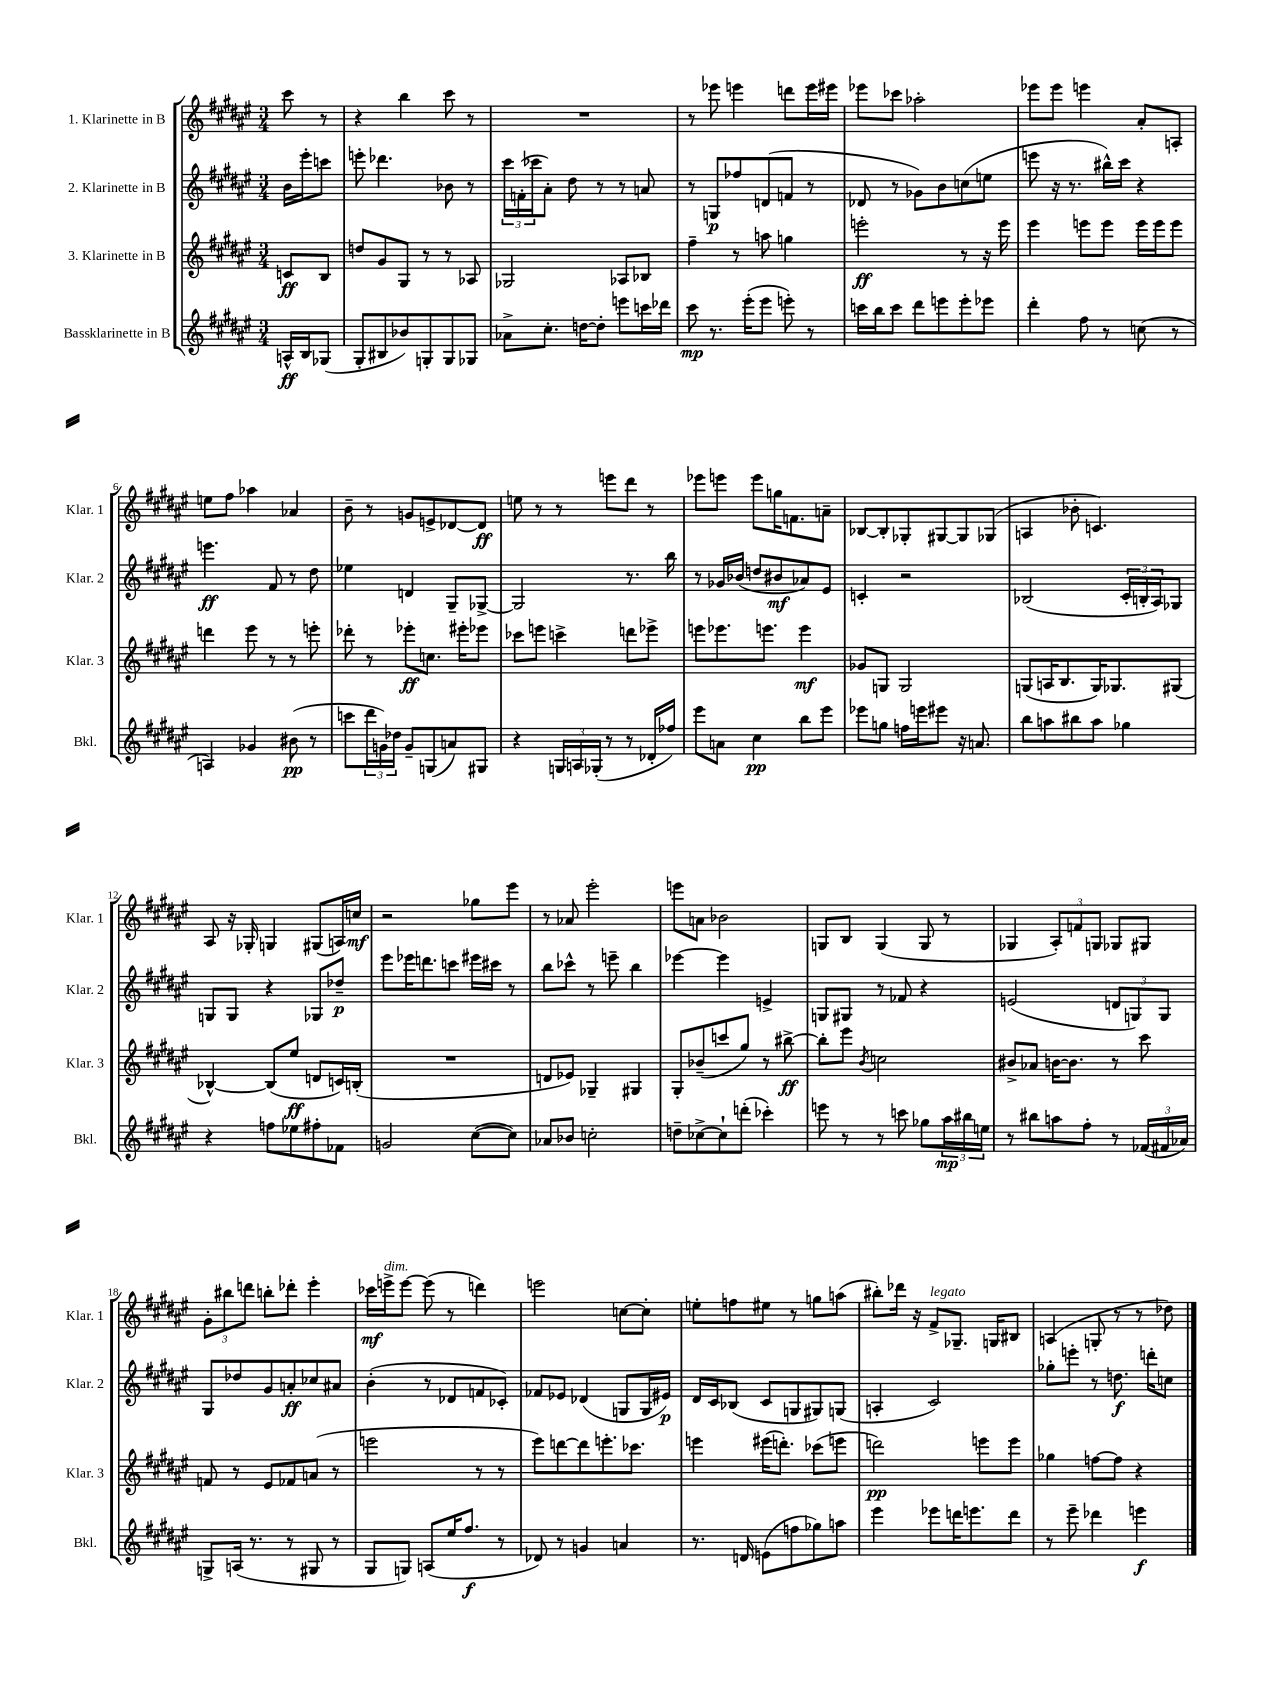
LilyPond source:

<<
\new StaffGroup <<
\new Staff = "s0" \with { instrumentName = "1. Klarinette in B" shortInstrumentName = "Klar. 1" } {
    \clef treble \key fis \major \numericTimeSignature \time 3/4 \partial 4
    cis'''8 r8 |
    r4 b''4 cis'''8 r8 |
    R2. |
    r8 ees'''8 e'''4 d'''8 e'''16 eis'''16 |
    ees'''8 ces'''8 aes''2-. |
    ees'''8 ees'''8 e'''4 ais'8-. a8-. |
    e''8 fis''8 aes''4 aes'4 |
    b'8-- r8 g'8 e'8-> des'8~ des'8\ff |
    e''8 r8 r8 e'''8 dis'''8 r8 |
    ees'''8 e'''8 e'''8 g''16 f'8. a'8-- |
    bes8~ bes8-. ges8-. gis8~ gis8 ges8( |
    a4 bes'8-. c'4.) |
    ais8 r16 ges16-. g4 gis8( a16) c''16\mf |
    r2 ges''8 eis'''8 |
    r8 aes'8 eis'''2-. |
    e'''8 a'8 bes'2 |
    g8 b8 g4( g8 r8 |
    ges4 \tuplet 3/2 { ais8-.) f'8 g8 } ges8 gis8 |
    \tuplet 3/2 { gis'8-. bis''8 d'''8 } b''8-. des'''8-. eis'''4-. |
    ces'''16\mf e'''16->^\markup { \italic "dim." } e'''8~ e'''8( r8 d'''4) |
    e'''2 c''8~ c''8-. |
    e''8-. f''8 eis''8 r8 g''8 a''8( |
    bis''8-.) des'''16 r16 fis'8->^\markup { \italic "legato" } ges8.-- g16 bis8 |
    a4( g8-. r8 r8 des''8) \bar "|." |
}
\new Staff = "s1" \with { instrumentName = "2. Klarinette in B" shortInstrumentName = "Klar. 2" } {
    \clef treble \key fis \major \numericTimeSignature \time 3/4 \partial 4
    b'16 eis'''16-. c'''8 |
    e'''8-. des'''4. bes'8 r8 |
    \tuplet 3/2 { cis'''16 f'16-.( ces'''16 } ais'8-.) dis''8 r8 r8 a'8 |
    r8 g8\p fes''8 d'8( f'8 r8 |
    des'8 r8 ges'8) b'8 c''8( e''8 |
    e'''8 r16 r8. bis''16-^) cis'''16 r4 |
    e'''4.\ff fis'8 r8 dis''8 |
    ees''4 d'4 gis8-- ges8~-> |
    ges2 r8. b''16 |
    r8 ges'16 bes'16( d''8 bis'8\mf aes'8) eis'8 |
    c'4-. r2 |
    bes2( \tuplet 3/2 { cis'16-. b16-. ais16) } ges8 |
    g8 g8 r4 ges8 des''8--\p |
    eis'''8 ees'''16 d'''8. c'''8 eis'''16 cis'''16 r8 |
    b''8 ces'''8-^ r8 e'''8-- b''4 |
    ees'''4~ ees'''4 e'4-> |
    g8 gis8 r8 fes'8 r4 |
    e'2( \tuplet 3/2 { d'8 g8) g8 } |
    gis8 des''8 gis'8 a'8-.\ff ces''8 ais'8 |
    b'4-.( r8 des'8 f'8 ces'8-.) |
    fes'8 ees'8 des'4( g8 g16 eis'16\p) |
    dis'16 cis'16 bes8( cis'8 g8 gis8) g8( |
    a4-. cis'2) |
    ges''8-. e'''8-. r8 d''8.\f d'''16-. c''8 \bar "|." |
}
\new Staff = "s2" \with { instrumentName = "3. Klarinette in B" shortInstrumentName = "Klar. 3" } {
    \clef treble \key fis \major \numericTimeSignature \time 3/4 \partial 4
    c'8\ff b8 |
    d''8 gis'8 gis8 r8 r8 aes8 |
    ges2 aes8 bes8 |
    fis''4-- r8 a''8 g''4 |
    e'''2-.\ff r8 r16 e'''16 |
    eis'''4 e'''8 e'''8 e'''16 e'''16 e'''8 |
    d'''4 eis'''8 r8 r8 e'''8-. |
    des'''8-. r8 ees'''8-.\ff c''8. eis'''16-. ees'''8 |
    ces'''8 e'''8 c'''4-> d'''8 ees'''8-> |
    e'''8 ees'''8. e'''8. e'''4\mf |
    ges'8 g8 g2 |
    g8( a16 b8. g16) ges8. gis8( |
    bes4~-^) bes8( eis''8\ff d'8 c'16) b16-.( |
    R2. |
    d'8 ees'8) ges4-- gis4 |
    gis8-. bes'8--( c'''8 gis''8) r8 bis''8~->\ff |
    bis''8-. eis'''8 \acciaccatura { b'8 } c''2 |
    bis'8-> aes'8 b'16~ b'8. r8 cis'''8 |
    f'8 r8 eis'8 fes'8 a'8( r8 |
    e'''2 r8 r8 |
    eis'''8) d'''8~ d'''8 e'''8.-. ces'''8. |
    e'''4 eis'''16( d'''8.-.) ces'''8( e'''8 |
    d'''2\pp) e'''8 e'''8 |
    ges''4 f''8~ f''8 r4 \bar "|." |
}
\new Staff = "s3" \with { instrumentName = "Bassklarinette in B" shortInstrumentName = "Bkl." } {
    \clef treble \key fis \major \numericTimeSignature \time 3/4 \partial 4
    a16-^\ff b16 ges8( |
    gis8-. bis8 bes'8) g8-. g8 ges8 |
    aes'8-> cis''8.-. d''16~ d''8-. e'''8 c'''16 des'''16 |
    cis'''8\mp r8. eis'''16-.( eis'''8 e'''8-.) r8 |
    c'''16 b''16 c'''8 dis'''8 e'''8 e'''8-. ees'''8 |
    dis'''4-. fis''8 r8 c''8( r8 |
    a4) ges'4 bis'8\pp( r8 |
    c'''8 \tuplet 3/2 { dis'''16 g'16) des''16 } g'8-- g8( a'8) gis8 |
    r4 \tuplet 3/2 { g16 a16 ges16-.( } r8 r8 des'16-. fes''16) |
    eis'''8 a'8 cis''4\pp b''8 eis'''8 |
    ees'''8 g''8 f''16 e'''16 eis'''8 r16 a'8. |
    b''8 a''8 bis''8 a''8 ges''4 |
    r4 f''8 ees''8 fis''8-. fes'8 |
    g'2 cis''8~( cis''8) |
    aes'8 bes'8 c''2-. |
    d''8-- ces''8~-> ces''8-! d'''8-.( ces'''4-.) |
    e'''8 r8 r8 c'''8 ges''8 \tuplet 3/2 { ais''16\mp bis''16 e''16 } |
    r8 bis''8 a''8 fis''8-. r8 \tuplet 3/2 { fes'16( fis'16 aes'16) } |
    g8-> a16( r8. r8 gis8 r8 |
    gis8 g8) a8( eis''16 fis''8.\f r8 |
    des'8) r8 g'4 a'4 |
    r8. d'16 e'8( f''8 ges''8) a''8 |
    eis'''4 ees'''8 d'''16 e'''8. d'''8 |
    r8 eis'''8-- des'''4 e'''4\f \bar "|." |
}
>>
>>
